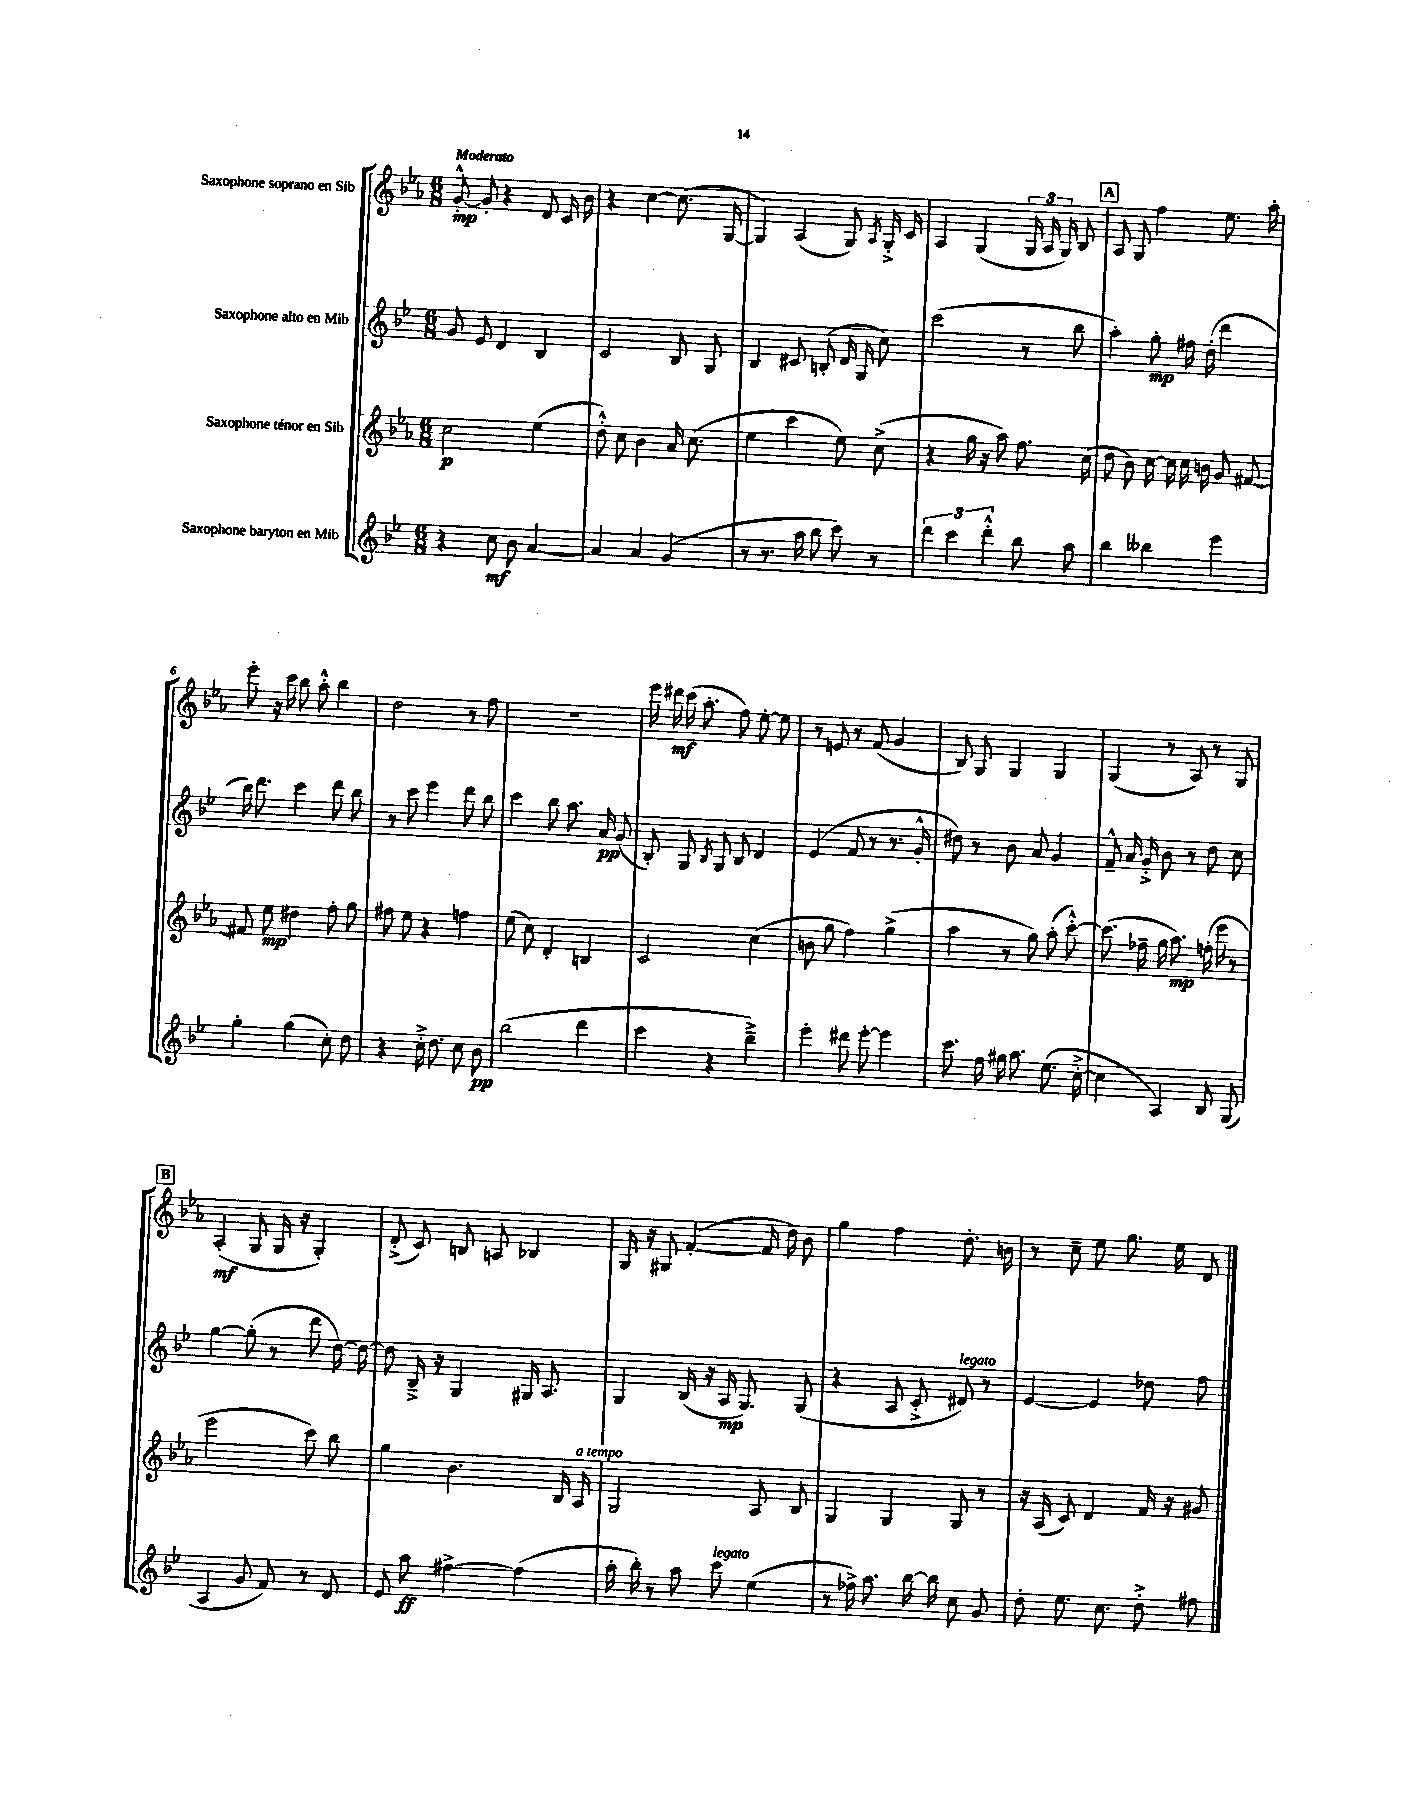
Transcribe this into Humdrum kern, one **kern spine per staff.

**kern	**dynam	**kern	**dynam	**kern	**dynam	**kern	**dynam
*part4	*part4	*part3	*part3	*part2	*part2	*part1	*part1
*staff4	*staff4	*staff3	*staff3	*staff2	*staff2	*staff1	*staff1
*I"Saxophone baryton en Mib	*	*I"Saxophone ténor en Sib	*	*I"Saxophone alto en Mib	*	*I"Saxophone soprano en Sib	*
*clefG2	*	*clefG2	*	*clefG2	*	*clefG2	*
*k[b-e-]	*	*k[b-e-a-]	*	*k[b-e-]	*	*k[b-e-a-]	*
*M6/8	*	*M6/8	*	*M6/8	*	*M6/8	*
=1	=1	=1	=1	=1	=1	=1	=1
!	!	!	!	!	!	!LO:TX:a:B:t=Moderato	!
4r	.	2cc\	p	8g/	.	[8g'^^/	mp
.	.	.	.	8e-/	.	8g'/]	.
8cc\	mf	.	.	4d/	.	4r	.
8b-\	.	.	.	.	.	.	.
[4a/	.	(4ee-\	.	4B-/	.	8d/	.
.	.	.	.	.	.	16c/	.
.	.	.	.	.	.	16b-\	.
=2	=2	=2	=2	=2	=2	=2	=2
4a/]	.	8dd'^^\)	.	2c/	.	4r	.
.	.	8cc\	.	.	.	.	.
4a/	.	4b-\	.	.	.	[4cc\	.
(4g/	.	16a-/	.	8B-/	.	(8.cc\]	.
.	.	(8.cc\	.	.	.	.	.
.	.	.	.	8G/	.	.	.
.	.	.	.	.	.	[16G/	.
=3	=3	=3	=3	=3	=3	=3	=3
8r	.	4ee-\	.	4B-/	.	4G/])	.
8.r	.	.	.	.	.	.	.
.	.	4ccc\	.	8c#X/	.	(4A-/	.
16aa\	.	.	.	.	.	.	.
8bb-\	.	.	.	(8Bn'/	.	.	.
8ccc\)	.	8ee-\)	.	16d/	.	8G/)	.
.	.	.	.	16G/	.	.	.
.	.	.	.	.	.	8qA-/	.
8r	.	(8cc^\	.	8cc\)	.	16G'^/	.
.	.	.	.	.	.	16c/	.
=4	=4	=4	=4	=4	=4	=4	=4
6ddd\	.	4r	.	(2ccc\	.	4A-/	.
6ccc\	.	.	.	.	.	.	.
.	.	16gg\	.	.	.	(4G/	.
.	.	16r	.	.	.	.	.
6ddd'^^\	.	.	.	.	.	.	.
.	.	8aa-\)	.	.	.	.	.
8bb-\	.	8.ff\	.	8r	.	24G/	.
.	.	.	.	.	.	24A-/	.
.	.	.	.	.	.	24G/)	.
8aa\	.	.	.	8bb-\	.	8B-/	.
.	.	(16cc\	.	.	.	.	.
!!LO:REH:place=s1:t=A
=5	=5	=5	=5	=5	=5	=5	=5
4bb-\	.	8dd\	.	4aa'\)	.	8A-/	.
.	.	8b-\)	.	.	.	8G/	.
4bb--X\	.	[16cc\	.	8gg'\	mp	4ff\	.
.	.	16cc\]	.	.	.	.	.
.	.	16cc\	.	16ff#X\	.	.	.
.	.	16bn\	.	(16dd'\	.	.	.
4eee-\	.	8g/	.	4ddd\	.	8.ee-\	.
.	.	[8f#X/	.	.	.	.	.
.	.	.	.	.	.	16aa-'\	.
!!LO:LB:g=z
=6	=6	=6	=6	=6	=6	=6	=6
4gg'\	.	8f#X/]	.	16bb-\)	.	8eee-'\	.
.	.	.	.	8.ddd\	.	.	.
.	.	8ee-\	mp	.	.	16r	.
.	.	.	.	.	.	16ccc\	.
(4gg\	.	4dd#X\	.	4ccc\	.	8bb-\	.
.	.	.	.	.	.	8aa-'^^\	.
8cc'\)	.	8ff'\	.	8ddd\	.	4bb-\	.
8dd\	.	8gg\	.	8bb-\	.	.	.
=7	=7	=7	=7	=7	=7	=7	=7
4r	.	8ff#X\	.	8r	.	2dd\	.
.	.	8ee-\	.	8ccc\	.	.	.
16cc'^\	.	4r	.	4eee-\	.	.	.
8.dd\	.	.	.	.	.	.	.
8cc\	.	4ffn\	.	8ddd\	.	8r	.
8b-\	pp	.	.	8bb-\	.	8ff\	.
=8	=8	=8	=8	=8	=8	=8	=8
(2bb-\	.	(8ee-\	.	4ccc\	.	2.r	.
.	.	8cc\)	.	.	.	.	.
.	.	4d'/	.	8bb-\	.	.	.
.	.	.	.	8.aa\	.	.	.
4ddd\	.	4Bn/	.	.	.	.	.
.	.	.	.	16a/	pp	.	.
.	.	.	.	(8g/	.	.	.
=9	=9	=9	=9	=9	=9	=9	=9
4ccc\	.	2c/	.	8B-'/)	.	16eee-\	.
.	.	.	.	.	.	16ddd#X\	mf
.	.	.	.	8G/	.	(16ccc\	.
.	.	.	.	.	.	8.aa-'\	.
.	.	.	.	8qB-/	.	.	.
4r	.	.	.	8G/	.	.	.
.	.	.	.	8B-/	.	8ff\)	.
4bb-~^\)	.	(4cc\	.	4d/	.	[8ee-'\	.
.	.	.	.	.	.	8ee-\]	.
=10	=10	=10	=10	=10	=10	=10	=10
4eee-'\	.	8bn\	.	(4e-/	.	8r	.
.	.	8gg\	.	.	.	8en/	.
8ddd#X\	.	4ff\)	.	8f/	.	8r	.
[8eee-'\	.	.	.	8r	.	(8f/	.
4eee-\]	.	(4gg^\	.	8.r	.	4g/	.
.	.	.	.	16g'^^/	.	.	.
=11	=11	=11	=11	=11	=11	=11	=11
8.ccc\	.	4aa-\	.	8dd#X\)	.	8B-/)	.
.	.	.	.	8r	.	8G/	.
16ff\	.	.	.	.	.	.	.
16gg#X\	.	8r	.	8b-\	.	4G/	.
8.aa\	.	.	.	.	.	.	.
.	.	8gg\)	.	8a/	.	.	.
(8.ee-\	.	(8aa-'\	.	4g/	.	4G/	.
.	.	[8ccc'^^\)	.	.	.	.	.
[16cc'^\	.	.	.	.	.	.	.
=12	=12	=12	=12	=12	=12	=12	=12
4cc\]	.	(8.ccc\]	.	8f~^^/	.	(4G/	.
.	.	.	.	16a/	.	.	.
.	.	16ff-X~\	.	16g'^/	.	.	.
4A/)	.	16gg\	.	8b-\	.	8r	.
.	.	8.aa-\)	mp	.	.	.	.
.	.	.	.	8r	.	8A-/)	.
8B-/	.	(16ffn'\	.	8dd\	.	8r	.
.	.	16eee-\	.	.	.	.	.
(8G/	.	8r	.	8cc\	.	8G/	.
!!LO:LB:g=z
!!LO:REH:place=s1:t=B
=13	=13	=13	=13	=13	=13	=13	=13
4A/	.	2eee-\	.	[4gg\	.	(4A-'/	mf
8g/	.	.	.	(8gg'\]	.	8G/	.
8f/)	.	.	.	8r	.	16G/	.
.	.	.	.	.	.	16r	.
8r	.	8ccc\)	.	8ddd\	.	4G'/)	.
8d/	.	8bb-\	.	[16dd\)	.	.	.
.	.	.	.	16dd\_	.	.	.
=14	=14	=14	=14	=14	=14	=14	=14
8e-/	.	4gg\	.	8dd\]	.	(8d'^/	.
8aa\	ff	.	.	16B-~^/	.	8c/)	.
.	.	.	.	16r	.	.	.
[4ff#X^\	.	4.b-\	.	4G/	.	8Bn/	.
.	.	.	.	.	.	8An/	.
(4ff#\]	.	.	.	16G#X/	.	4B-X/	.
.	.	.	.	8.A/	.	.	.
.	.	16B-/	.	.	.	.	.
!	!	!LO:TX:a:i:t=a tempo	!	!	!	!	!
.	.	16A-/	.	.	.	.	.
=15	=15	=15	=15	=15	=15	=15	=15
16aa'\	.	2G/	.	4G/	.	16G/	.
16bb-'\)	.	.	.	.	.	16r	.
8r	.	.	.	.	.	8G#X/	.
8aa\	.	.	.	(16B-/	.	([4f'/	.
.	.	.	.	16r	.	.	.
!LO:TX:a:i:t=legato	!	!	!	!	!	!	!
8ccc\	.	.	.	16A/	mp	.	.
.	.	.	.	8.G/)	.	.	.
(4ee-\	.	8A-/	.	.	.	16f/]	.
.	.	.	.	.	.	16dd\)	.
.	.	8B-/	.	(8G/	.	8b-\	.
=16	=16	=16	=16	=16	=16	=16	=16
8r	.	4G/	.	4r	.	4gg\	.
16ff-X^\)	.	.	.	.	.	.	.
8.aa\	.	.	.	.	.	.	.
.	.	4G/	.	8A/	.	4ff\	.
[16bb-\	.	.	.	8c'^/	.	.	.
16bb-\]	.	.	.	.	.	.	.
!	!	!	!	!LO:TX:a:i:t=legato	!	!	!
8cc\	.	8G/	.	8d#X/)	.	8.dd'\	.
8g/	.	8r	.	8r	.	.	.
.	.	.	.	.	.	16bn\	.
=17	=17	=17	=17	=17	=17	=17	=17
8dd'\	.	16r	.	[4e-/	.	8r	.
.	.	(16A-/	.	.	.	.	.
8.ee-\	.	8c/)	.	.	.	8cc~\	.
.	.	4d/	.	4e-/]	.	8ee-\	.
8.cc\	.	.	.	.	.	.	.
.	.	.	.	.	.	8.gg\	.
8dd'^\	.	16f/	.	8dd-X\	.	.	.
.	.	16r	.	.	.	16ee-\	.
8ff#X\	.	8g#X/	.	8ff\	.	8d/	.
==	==	==	==	==	==	==	==
*-	*-	*-	*-	*-	*-	*-	*-
